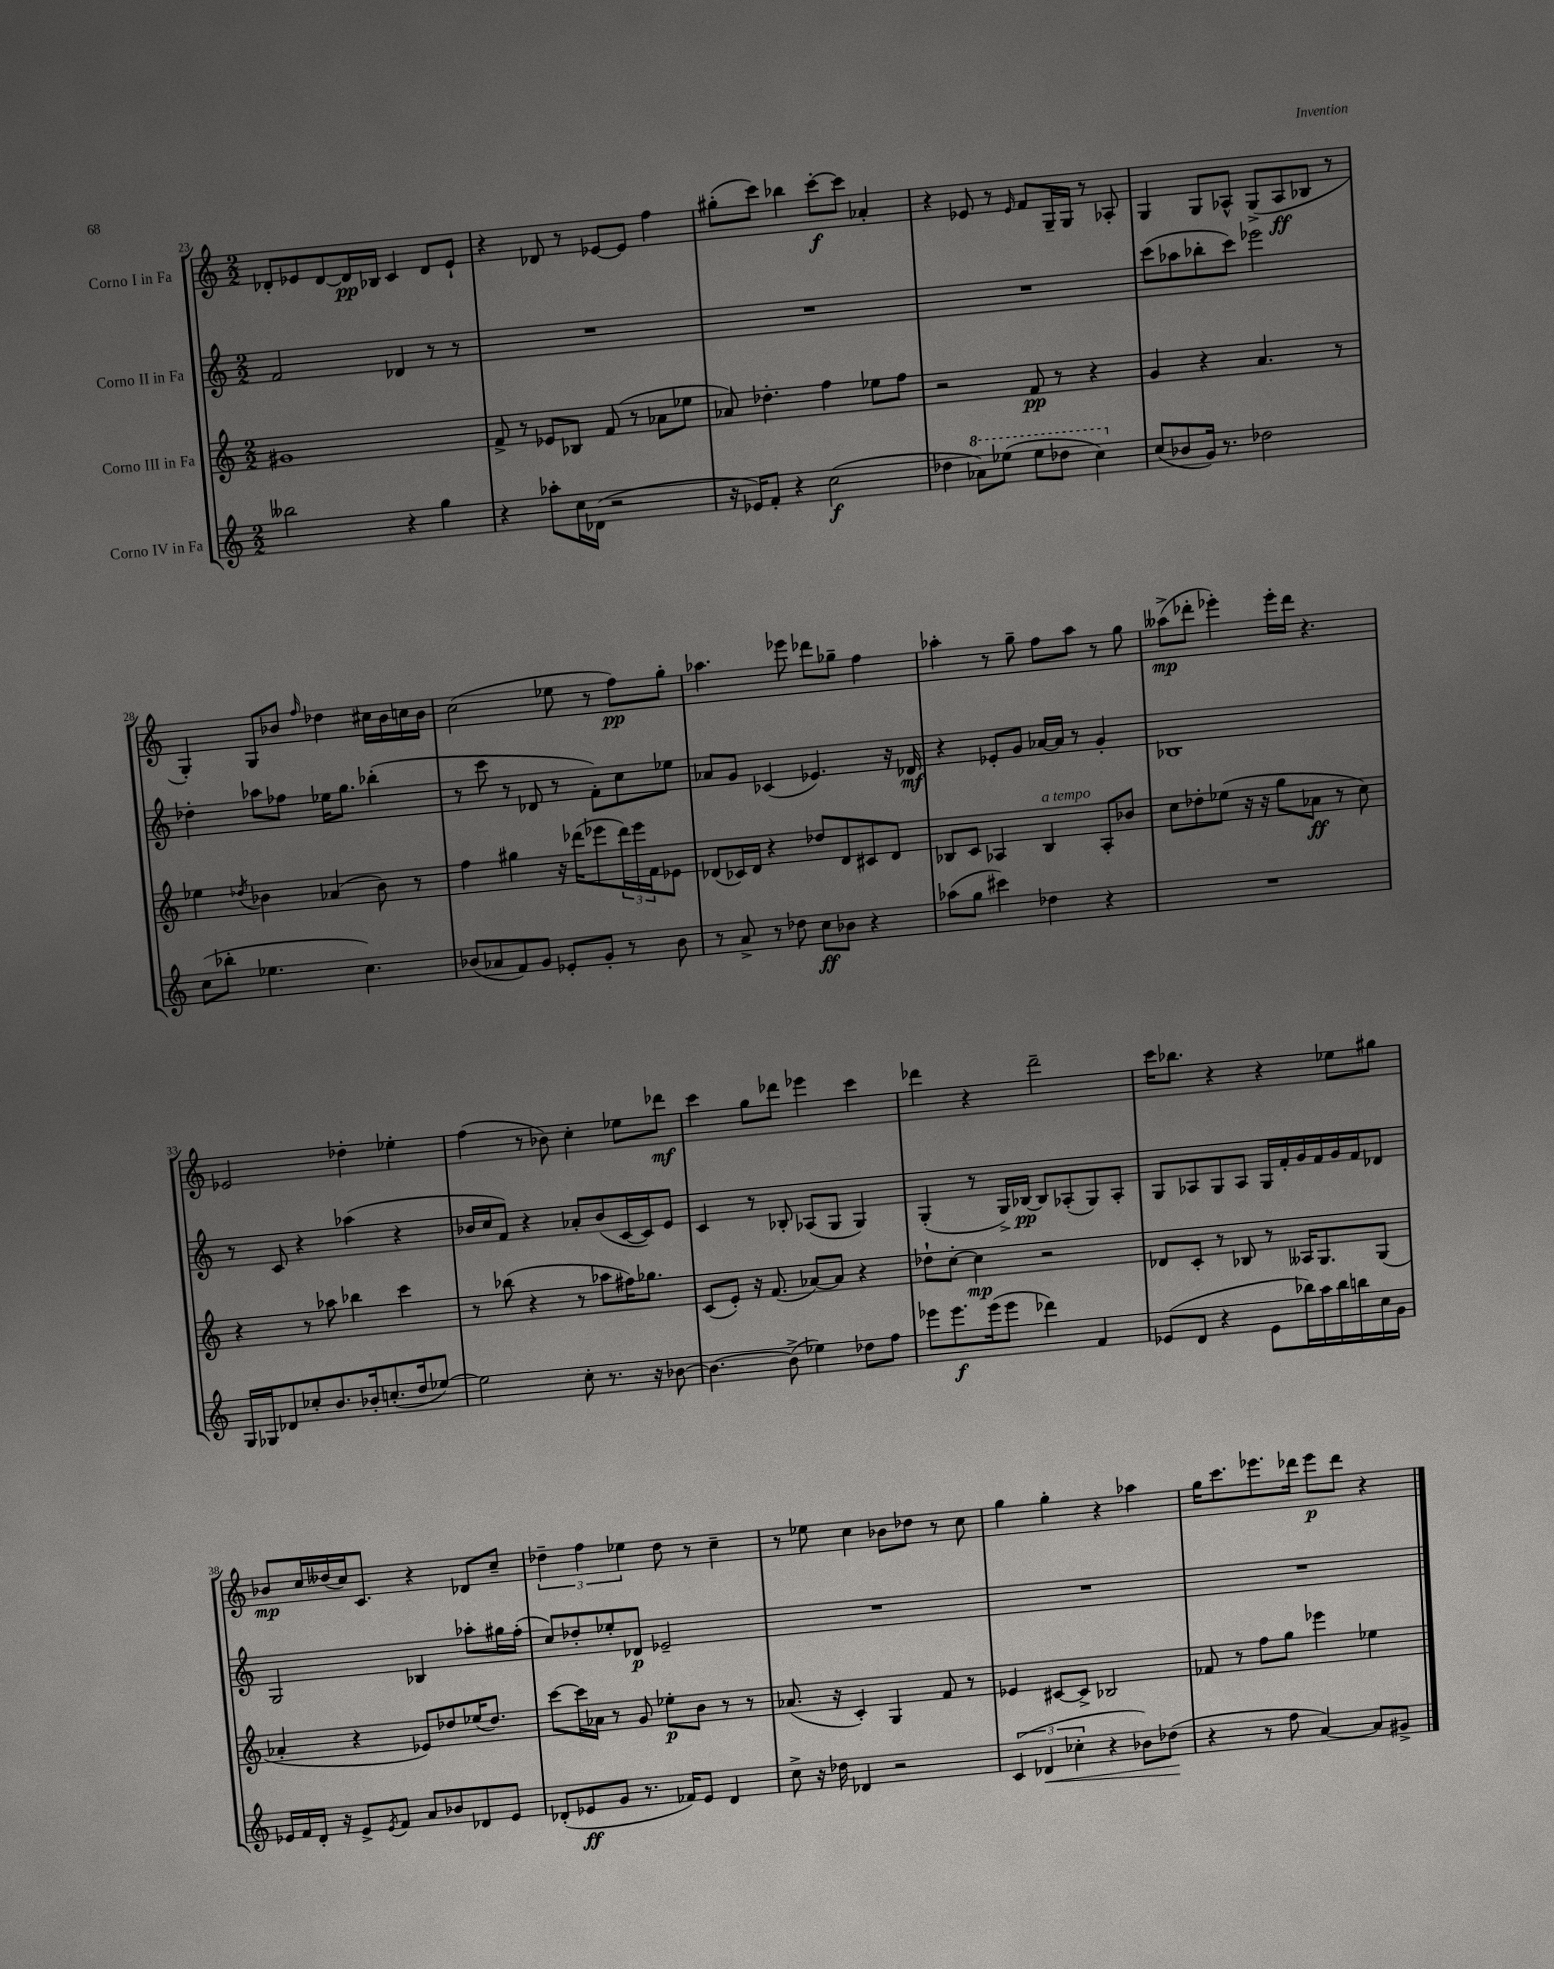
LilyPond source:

<<
\new StaffGroup <<
\new Staff = "s0" \with { instrumentName = "Corno I in Fa" } {
    \clef treble \key c \major \numericTimeSignature \time 2/2
    des'8-. ees'8 des'8~ des'16\pp bes16 c'4 des'8 ees'8-! |
    r4 des'8 r8 ees'8~ ees'8 f''4 |
    gis''8-.( c'''8) bes''4 c'''8~-.\f c'''8 aes'4-. |
    r4 ees'8 r8 \grace { ees'16 } f'8 g16-- g16 r8 aes8-. |
    g4 g8 aes8-^ g8->( aes8\ff bes8 r8 |
    g4-.) g8 bes'8 \grace { f''16 } des''4 cis''16 bes'16 c''16 bes'16 |
    c''2( ees''8 r8 f''8\pp) g''8-. |
    aes''4. ees'''8 des'''8 ges''8-- f''4 |
    aes''4-. r8 g''8-- f''8 aes''8 r8 g''8 |
    aeses''8->\mp( des'''8-. ees'''4-.) ees'''16-. des'''16 r4. |
    ees'2 des''4-. ees''4-. |
    f''4( r8 bes'8) c''4-. ees''8 des'''8\mf |
    c'''4 g''8 des'''8 ees'''4 c'''4 |
    des'''4 r4 des'''2-- |
    c'''16 bes''8. r4 r4 ees''8 gis''8 |
    bes'8\mp c''16 deses''16( c''16) c'8. r4 des'8 c''8-- |
    \tuplet 3/2 { des''4-- f''4 ees''4 } des''8 r8 c''4-- |
    r8 ees''8 c''4 bes'8 des''8 r8 c''8 |
    g''4 g''4-. r4 aes''4 |
    g''16 c'''8. ees'''8. des'''16 ees'''8\p des'''8 r4 \bar "|." |
}
\new Staff = "s1" \with { instrumentName = "Corno II in Fa" } {
    \clef treble \key c \major \numericTimeSignature \time 2/2
    f'2 des'4 r8 r8 |
    R1 |
    R1 |
    R1 |
    c'''8( aes''8 bes''8-. c'''8) ees'''2 |
    des''4-. aes''8 fes''8 ees''16 g''8. bes''4-.( |
    r8 c'''8 r8 des'8 r8 f'8-.) c''8 ees''8 |
    aes'8 g'8 ces'4( ees'4.) r16 des'16\mf |
    r4 ees'8-. g'8 aes'16~ aes'16 r8 g'4-. |
    bes1 |
    r8 c'8 r4 aes''4( r4 |
    bes'16 c''16 f'8) r4 aes'8-. bes'8( c'16~ c'16) e'8 |
    c'4 r8 bes8-. aes8( g8 g4) |
    g4-.( r8 g16->) bes16~\pp bes8 aes8-.( g8) aes8-. |
    g8 aes8 g8 aes8 g16 f'16-. g'16 f'16 g'16 f'16 des'8 |
    g2 bes4 aes''8-. gis''16 f''16-.( |
    c''8) des''8-. ees''8-. des'8\p ees'2-- |
    R1 |
    R1 |
    R1 \bar "|." |
}
\new Staff = "s2" \with { instrumentName = "Corno III in Fa" } {
    \clef treble \key c \major \numericTimeSignature \time 2/2
    gis'1 |
    f'8-> r8 ees'8 bes8 f'8( r8 aes'8 ees''8 |
    aes'8) des''4.-. f''4 ees''8 f''8 |
    r2 f'8\pp r8 r4 |
    g'4 r4 a'4. r8 |
    ees''4 \acciaccatura { des''8 } bes'4 aes'4( bes'8) r8 |
    f''4 gis''4 r16 des'''16( ees'''8 \tuplet 3/2 { des'''16) ees'''16 f'16 } ees'8 |
    des'8( ces'16) des'16 r4 des''8 des'8 cis'8 des'8 |
    bes8 c'8 aes4 bes4^\markup { \italic "a tempo" } aes8-. bes'8 |
    c''8 des''8-. ees''8( r16 r16 g''8 aes'8\ff r8 c''8) |
    r4 r8 aes''8 bes''4 c'''4 |
    r8 bes''8( r4 r8 aes''8 fis''16) ges''8. |
    c'8( e'8-.) r16 f'8.( aes'8~) aes'8 r4 |
    des''8-! c''8~-. c''4\mp r2 |
    des'8 c'8-. r8 bes8 r8 aeses16 g8. g8( |
    aes'4-. r4 ees'8) des''8 ees''16( des''8.) |
    c'''8~ c'''16 aes'16 r8 g'8 ees''8-.\p b'8 r8 r8 |
    aes'8.( r16 c'4-.) g4 f'8 r8 |
    ees'4 cis'8~ cis'8-> bes2 |
    fes'8 r8 f''8 g''8 ees'''4 ees''4 \bar "|." |
}
\new Staff = "s3" \with { instrumentName = "Corno IV in Fa" } {
    \clef treble \key c \major \numericTimeSignature \time 2/2
    beses''2 r4 g''4 |
    r4 aes''8-. c''16 des'16( r2 |
    r16 ees'16) f'8-. r4 c''2\f( |
    des''4 \ottava #1 aes''8) ees'''8( ees'''8 des'''8 c'''4) \ottava #0 |
    c''8( bes'8 g'16) r8. des''2 |
    c''8( bes''8-. ees''4. c''4.) |
    bes'8( aes'8 f'8) g'8 ees'8-. g'8-. r8 bes'8 |
    r8 a'8-> r8 des''8 c''8\ff bes'8 r4 |
    aes''8( g''8 cis'''4) des''4 r4 |
    R1 |
    g16 ges16 des'8 ces''8-. b'8. bes'16-. c''8.-.( d''16 ees''8~) |
    ees''2 c''8-. r8. r16 bes'8~ |
    bes'4.~ bes'8->( ees''4) des''8 f''8 |
    ees'''8 ees'''8.\f ees'''16( ees'''8 des'''4) f'4 |
    ees'8( d'8 r4 ees'8 bes''16) a''16 bes''16 b''16 c''16 g'16 |
    ees'16 f'16 d'16-. r16 ees'8-> \acciaccatura { ees'8 } f'8 a'8 bes'8 des'8 ees'8 |
    des'8-.( ees'8\ff g'8 r8. fes'16) ees'8 des'4 |
    c''8-> r16 des''16 des'4 r2 |
    \tuplet 3/2 { c'4( des'4\< ces''4-. } r4 bes'8) des''8\!( |
    r4 r8 f''8 a'4~) a'8 gis'8-> \bar "|." |
}
>>
>>
\layout { \context { \Score currentBarNumber = #23 } }
